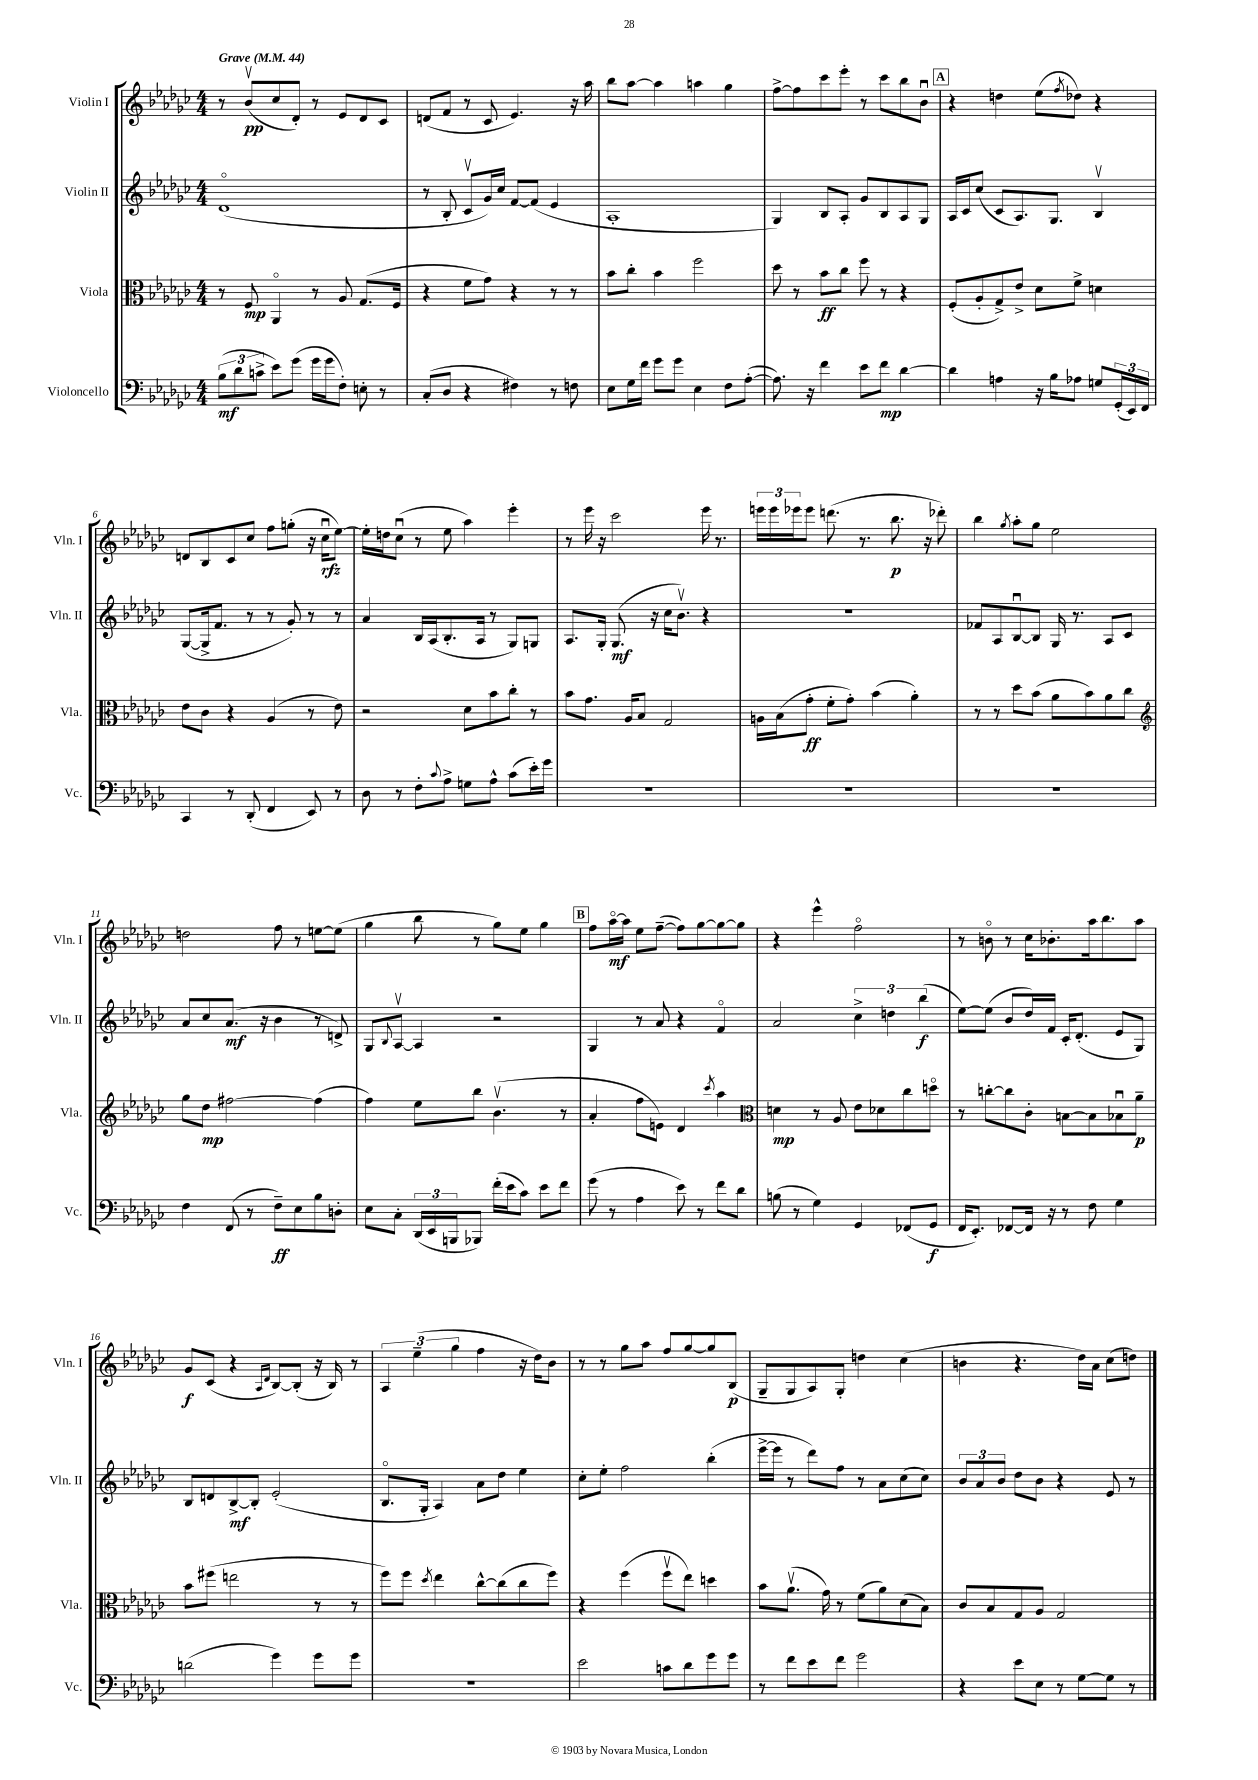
<<
\new StaffGroup <<
\new Staff = "s0" \with { instrumentName = "Violin I" shortInstrumentName = "Vln. I" } {
    \clef treble \key ges \major \numericTimeSignature \time 4/4 \tempo "Grave" 4 = 44
    r8 bes'8\upbow\pp( ces''8 des'8-.) r8 ees'8 des'8 ces'8 |
    d'8( f'8 r8 ces'8 ees'4.) r16 aes''16 |
    bes''8 aes''8~ aes''4 a''4 ges''4 |
    f''8~-> f''8 ces'''8 ees'''8-. r8 ces'''8 bes''8 bes'8\downbow |
    \mark \markup { \box "A" } r4 d''4 ees''8( \acciaccatura { f''8 } des''8) r4 |
    d'8 bes8 ces'8 ces''8 f''8 g''8-.( r16 ces''16\downbow\rfz ees''8~) |
    ees''16-. d''16 ces''8\downbow( r8 ees''8 aes''4) ees'''4-. |
    r8 ees'''16 r16 ces'''2 ees'''16 r8. |
    \tuplet 3/2 { e'''16 e'''16 ees'''16 } ees'''8 d'''8.( r8. bes''8.\p r16 des'''8-.) |
    bes''4 \acciaccatura { ges''8 } aes''8-. ges''8 ees''2 |
    d''2 f''8 r8 e''8~ e''8( |
    ges''4 bes''8 r8 ges''8) ees''8 ges''4 |
    \mark \markup { \box "B" } f''8 aes''16~\flageolet\mf aes''16 ees''8 f''8~--( f''8) ges''8~ ges''8~ ges''8 |
    r4 ees'''4-^ f''2\flageolet |
    r8 b'8\flageolet r8 ces''16 bes'8.-. aes''16 bes''8. aes''8 |
    ges'8\f ces'8( r4 \grace { aes16 des'16 } bes8~) bes8-.( r16 bes16) r8 |
    \tuplet 3/2 { aes4 ees''4--( ges''4 } f''4 r16 des''16) bes'8 |
    r8 r8 ges''8 aes''8 f''8 ges''8~ ges''8 bes8\p( |
    ges8-- ges8 aes8) ges8-. d''4 ces''4( |
    b'4 r4. des''16) aes'16 ces''8( d''8) \bar "|." |
}
\new Staff = "s1" \with { instrumentName = "Violin II" shortInstrumentName = "Vln. II" } {
    \clef treble \key ges \major \numericTimeSignature \time 4/4
    des'1\flageolet( |
    r8 bes8-. ces'8\upbow ges'16) ces''16 f'8~ f'8( ees'4 |
    aes1-. |
    ges4) bes8 aes8-. ges'8 bes8 aes8 ges8 |
    \mark \markup { \box "A" } aes16 ces'16 ces''8( ces'8 aes8.) ges8. bes4\upbow |
    ges8~( ges16-> f'8. r8 r8 ges'8-.) r8 r8 |
    aes'4 bes16 aes16( bes8.-. aes16 r8 ges8) g8 |
    aes8. ges16-. ges8.\mf( r16 ces''16 bes'8.\upbow) r4 |
    R1 |
    fes'8 aes8 bes8~\downbow bes8 ges16 r8. aes8 ces'8 |
    aes'8 ces''8 aes'8.\mf( r16 bes'4 r8 d'8->) |
    ges8 \appoggiatura { bes8 } aes8~\upbow aes4 r2 |
    \mark \markup { \box "B" } ges4 r8 aes'8 r4 f'4\flageolet |
    aes'2 \tuplet 3/2 { ces''4-> d''4 bes''4\f( } |
    ees''8~) ees''8( bes'8 des''16) f'16 ces'16-. des'8.-.( ees'8 ges8) |
    bes8 d'8 bes8~->\mf bes8-. ees'2-.( |
    bes8.\flageolet ges16-. aes4) aes'8 des''8 ees''4 |
    ces''8-. ees''8-. f''2 bes''4-.( |
    ees'''16~-> ees'''16 r8 des'''8) f''8 r8 aes'8 ces''8( ces''8) |
    \tuplet 3/2 { bes'8 aes'8 bes'8 } des''8 bes'8 r4 ees'8 r8 \bar "|." |
}
\new Staff = "s2" \with { instrumentName = "Viola" shortInstrumentName = "Vla." } {
    \clef alto \key ges \major \numericTimeSignature \time 4/4
    r8 f8\mp aes,4\flageolet r8 aes8 ges8.( f16 |
    r4 f'8 ges'8) r4 r8 r8 |
    bes'8 ces''8-. bes'4 f''2 |
    des''8 r8 bes'8\ff ces''8 f''8 r8 r4 |
    \mark \markup { \box "A" } f8-.( aes8-. ges8->) ees'8-> des'8 f'8-> d'4 |
    ees'8 ces'8 r4 aes4( r8 ees'8) |
    r2 des'8 bes'8 ces''8-. r8 |
    bes'8 ges'8. aes16 bes8 ges2 |
    a16 bes16( ges'8-.\ff f'8-. ges'8-.) bes'4( aes'4-.) |
    r8 r8 des''8 bes'8( aes'8 bes'8) aes'8 ces''8 |
    \clef treble ges''8 des''8\mp fis''2~ fis''4( |
    f''4) ees''8 bes''8 bes'4.\upbow( r8 |
    \mark \markup { \box "B" } aes'4-. f''8 e'8) des'4 \acciaccatura { ces'''8 } aes''4 |
    \clef alto d'4\mp r8 aes8 ees'8 des'8 ces''8 d''8\flageolet |
    r8 c''8~-. c''8 ces'8-. b8~ b8 bes8\downbow aes'8--\p |
    bes'8 fis''8( e''2 r8 r8 |
    f''8) f''8 \acciaccatura { des''8 } ees''4 ces''8~-^ ces''8( ces''8 f''8) |
    r4 f''4( f''8\upbow ees''8) d''4 |
    bes'8 aes'8.\upbow( ges'16) r8 f'8( aes'8) des'8( bes8) |
    ces'8 bes8 ges8 aes8 ges2 \bar "|." |
}
\new Staff = "s3" \with { instrumentName = "Violoncello" shortInstrumentName = "Vc." } {
    \clef bass \key ges \major \numericTimeSignature \time 4/4
    \tuplet 3/2 { bes8\mf( des'8 c'8-> } ees'8) ges'8( ges'16 ges'16 f8-.) e8-. r8 |
    ces8-.( des8 r4 fis4) r8 f8 |
    ees8 ges16 f'16 ges'8 ges'8 ees4 f8 aes8~-.( |
    aes8.) r16 f'4 ees'8 f'8\mp des'4~ |
    \mark \markup { \box "A" } des'4 a4 r16 bes16 aes8 g8 \tuplet 3/2 { ges,16-.( ees,16) f,16 } |
    ces,4 r8 des,8-.( f,4 ees,8) r8 |
    des8 r8 f8-. \appoggiatura { ces'8 } aes8-> g8 aes8-^ ces'8( ees'16-.) ges'16 |
    R1 |
    R1 |
    R1 |
    f4 f,8( r8 f8--\ff) ees8 bes8 d8-. |
    ees8 ces8-. \tuplet 3/2 { des,16( ees,16 b,,16 } bes,,8) f'16-.( ees'16 ces'8) ees'8 f'8 |
    \mark \markup { \box "B" } ges'8( r8 aes4 ees'8) r8 f'8 des'8 |
    b8( r8 ges4) ges,4 fes,8( ges,8\f |
    f,16 ees,8.-.) fes,8~ fes,16 r16 r8 f8 ges4 |
    d'2( ges'4) ges'8 ges'8 |
    r1 |
    ees'2 c'8 des'8 ges'8 ges'8 |
    r8 f'8 ees'8 f'8 ges'2 |
    r4 ees'8 ees8 r8 ges8~ ges8 r8 \bar "|." |
}
>>
>>
